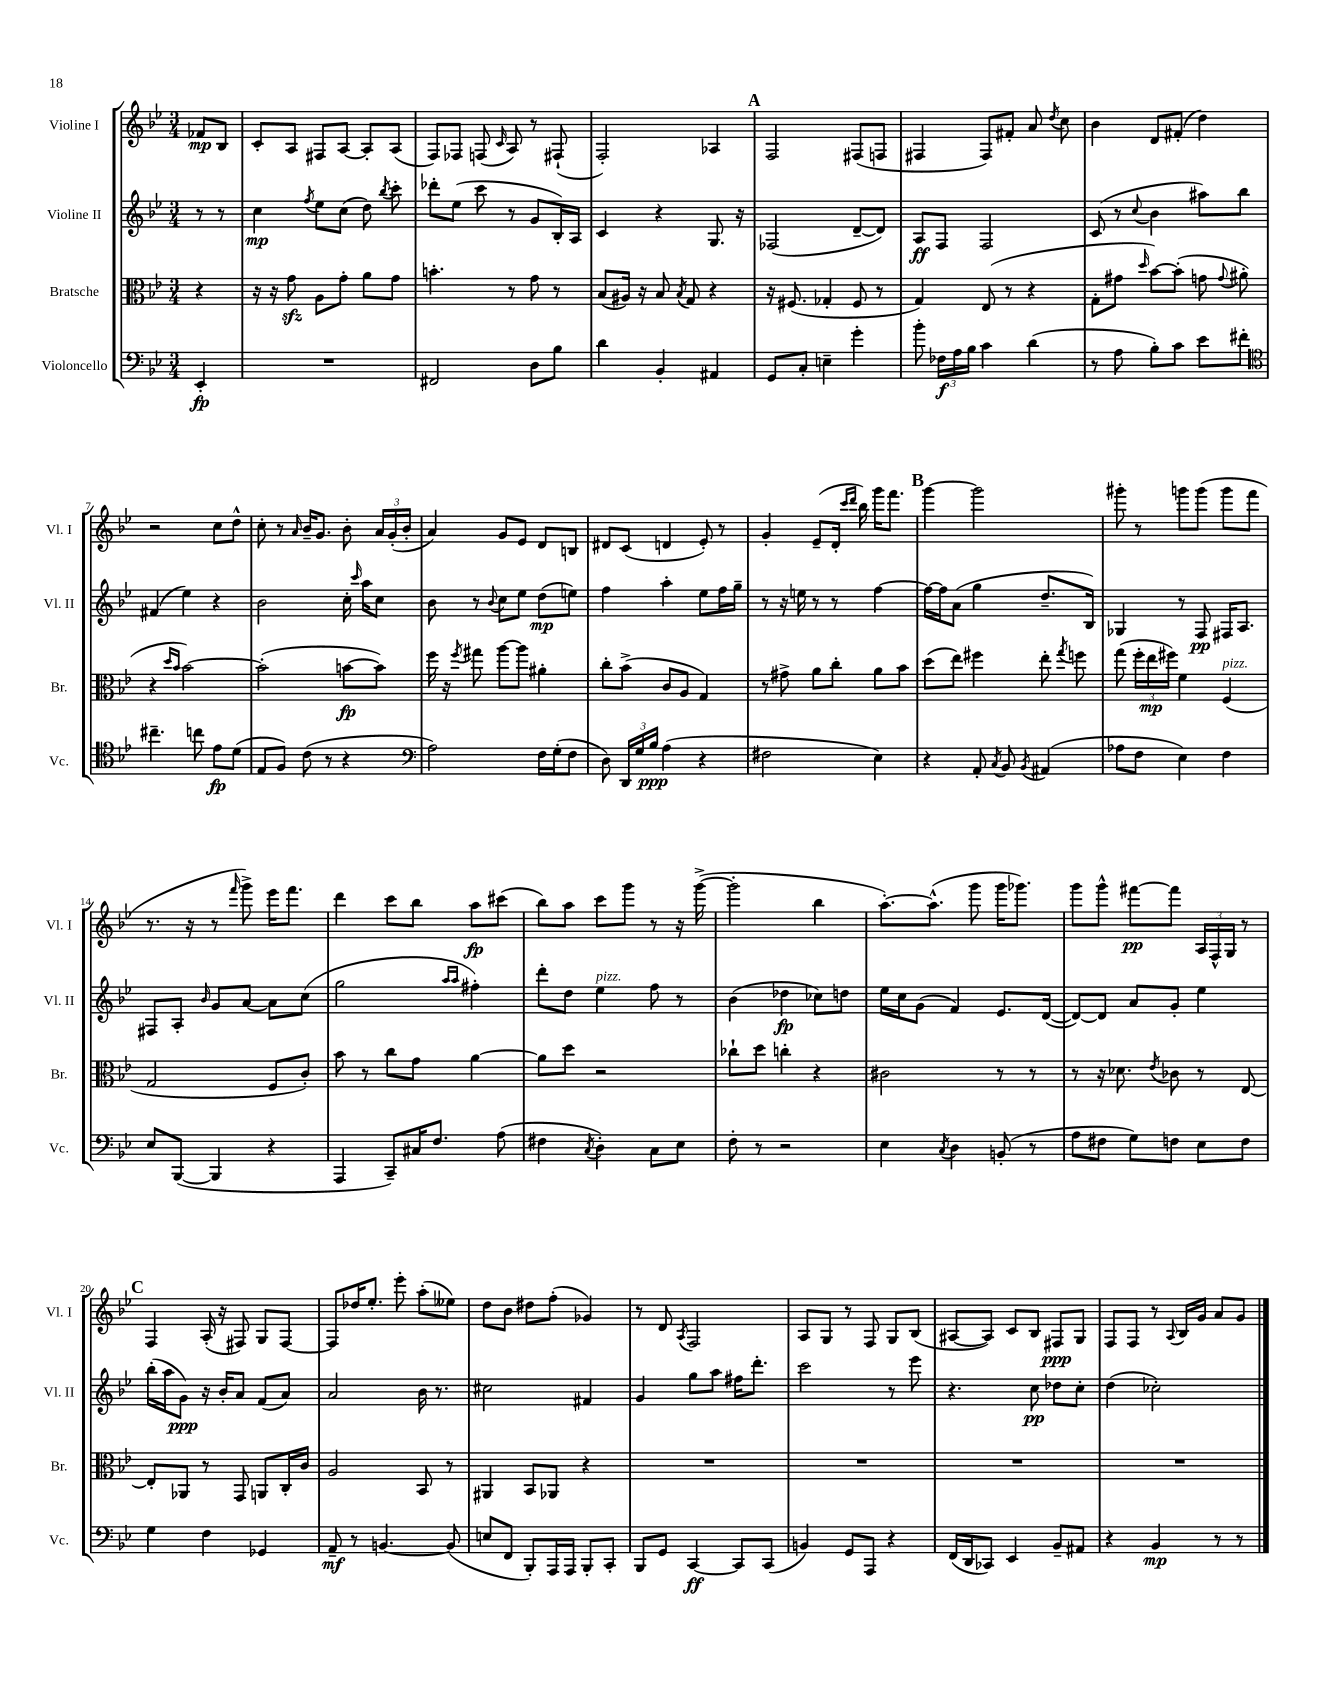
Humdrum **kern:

**kern	**dynam	**kern	**dynam	**kern	**dynam	**kern	**dynam
*part4	*part4	*part3	*part3	*part2	*part2	*part1	*part1
*staff4	*staff4	*staff3	*staff3	*staff2	*staff2	*staff1	*staff1
*I"Violoncello	*	*I"Bratsche	*	*I"Violine II	*	*I"Violine I	*
*I'Vc.	*	*I'Br.	*	*I'Vl. II	*	*I'Vl. I	*
*clefF4	*	*clefC3	*	*clefG2	*	*clefG2	*
*k[b-e-]	*	*k[b-e-]	*	*k[b-e-]	*	*k[b-e-]	*
*M3/4	*	*M3/4	*	*M3/4	*	*M3/4	*
=	=	=	=	=	=	=	=
4EE-'/	fp	4r	.	8r	.	8f-X/L	mp
.	.	.	.	8r	.	8B-/J	.
=1	=1	=1	=1	=1	=1	=1	=1
2.r	.	16r	.	4cc\	mp	8c'/L	.
.	.	16r	.	.	.	.	.
.	.	8gzz\	.	.	.	8A/J	.
.	.	.	.	8qff/	.	.	.
.	.	8A\L	.	8ee-\L	.	8F#X/L	.
.	.	8g'\J	.	(8cc\J	.	[8A/J	.
.	.	8a\L	.	8dd\)	.	8A'/L]	.
.	.	.	.	8qbb-/	.	.	.
.	.	8g\J	.	8ccc'\	.	(8A/J	.
=2	=2	=2	=2	=2	=2	=2	=2
2FF#X/	.	4.bn'\	.	8ddd-X'\L	.	8F/L)	.
.	.	.	.	(8ee-\J	.	8F-X/J	.
.	.	.	.	8ccc\	.	(8Fn/	.
.	.	.	.	.	.	16qqc/	.
.	.	8r	.	8r	.	8A/)	.
8D\L	.	8g\	.	8g/L	.	8r	.
8B-\J	.	8r	.	16B-'/L)	.	(8F#X`/	.
.	.	.	.	16A/JJ	.	.	.
=3	=3	=3	=3	=3	=3	=3	=3
4d\	.	(8B-/L	.	4c/	.	2F'/)	.
.	.	16A#X/Jk)	.	.	.	.	.
.	.	16r	.	.	.	.	.
4BB-'/	.	8B-/	.	4r	.	.	.
.	.	8qB-/	.	.	.	.	.
.	.	8G/	.	.	.	.	.
4AA#X/	.	4r	.	8.G/	.	4A-X/	.
.	.	.	.	16r	.	.	.
!!LO:REH:place=s1:t=A
=4	=4	=4	=4	=4	=4	=4	=4
8GG/L	.	16r	.	(2F-X/	.	2F/	.
.	.	(8.F#X/	.	.	.	.	.
8C'/J	.	.	.	.	.	.	.
4En~\	.	4G-X'/	.	.	.	.	.
4g'\	.	8F#/	.	[8d~/L	.	(8F#X/L	.
.	.	8r	.	8d/J])	.	8Fn/J	.
=5	=5	=5	=5	=5	=5	=5	=5
8b-'\	.	4G/)	.	8A/L	ff	4F#X/	.
24F-X\LL	f	.	.	8F/J	.	.	.
24A\	.	.	.	.	.	.	.
24B-\JJ	.	.	.	.	.	.	.
4c\	.	(8E-/	.	2F/	.	8F#/L)	.
.	.	8r	.	.	.	8f#X'/J	.
(4d\	.	4r	.	.	.	8a/	.
.	.	.	.	.	.	8qdd/	.
.	.	.	.	.	.	8cc\	.
=6	=6	=6	=6	=6	=6	=6	=6
8r	.	8G'\L	.	(8c/	.	4b-\	.
8A\	.	8g#X\J	.	8r	.	.	.
.	.	16qqdd/	.	8qqcc/	.	.	.
8B-'\L)	.	[8b-\L)	.	4b-\	.	8d/L	.
8c\J	.	(8b-'\J]	.	.	.	(8f#X'/J	.
8e-\L	.	8gn\	.	8aa#X\L)	.	4dd\)	.
.	.	8qqg/	.	.	.	.	.
8f#X'\J	.	8a#X'\	.	8bb-\J	.	.	.
!!LO:LB:g=z
=7	=7	=7	=7	=7	=7	=7	=7
*clefC4	*	*	*	*	*	*	*
4.cc#X~\	.	4r	.	(4f#X/	.	2r	.
.	.	16qqdd/LL	.	.	.	.	.
.	.	16qqb-/JJ	.	.	.	.	.
.	.	[2b-\)	.	4ee-\)	.	.	.
8ccn\	.	.	.	.	.	.	.
8e-\L	fp	.	.	4r	.	8cc\L	.
(8d\J	.	.	.	.	.	8dd^^\J	.
=8	=8	=8	=8	=8	=8	=8	=8
8E-/L	.	(2b-'\]	.	2b-\	.	8cc'\	.
8F/J)	.	.	.	.	.	8r	.
.	.	.	.	.	.	16qqa/	.
(8c\	.	.	.	.	.	16b-~/KL	.
.	.	.	.	.	.	8.g/J	.
8r	.	.	.	.	.	.	.
4r	.	[8bn\L	fp	16cc'\	.	8b-'\	.
.	.	.	.	16qqccc/	.	.	.
.	.	.	.	16aa\KL	.	.	.
.	.	8b\J])	.	8cc\J	.	24a/LL	.
.	.	.	.	.	.	(24g'/	.
.	.	.	.	.	.	24b-'/JJ	.
=9	=9	=9	=9	=9	=9	=9	=9
*clefF4	*	*	*	*	*	*	*
2A\)	.	16ff\	.	8b-\	.	4a/)	.
.	.	16r	.	.	.	.	.
.	.	8qff/	.	.	.	.	.
.	.	8gg#X\	.	8r	.	.	.
.	.	.	.	8qqb-/	.	.	.
.	.	[8aa\L	.	8cc\L	.	8g/L	.
.	.	8aa\J]	.	8ee-\J	.	8e-/J	.
16F\LL	.	4a#X'\	.	(8dd\L	mp	8d/L	.
(16G'\J	.	.	.	.	.	.	.
8F\J	.	.	.	8een\J)	.	8Bn/J	.
=10	=10	=10	=10	=10	=10	=10	=10
8D\)	.	8cc'\L	.	4ff\	.	8d#X/L	.
24DD/LL	.	(8b-^\J	.	.	.	(8c/J	.
24G/	.	.	.	.	.	.	.
24B-/JJ	ppp	.	.	.	.	.	.
(4A\	.	8c/L	.	4aa'\	.	4dn/	.
.	.	8A/J	.	.	.	.	.
4r	.	4G/)	.	8ee-\L	.	8e-'/)	.
.	.	.	.	16ff\L	.	8r	.
.	.	.	.	16gg~\JJ	.	.	.
=11	=11	=11	=11	=11	=11	=11	=11
2F#X\	.	8r	.	8r	.	4g'/	.
.	.	8g#X^\	.	16r	.	.	.
.	.	.	.	16een\	.	.	.
.	.	8a\L	.	8r	.	(8e-~/L	.
.	.	8cc'\J	.	8r	.	16d'/Jk	.
.	.	.	.	.	.	16qqccc/LL	.
.	.	.	.	.	.	16qqddd/JJ	.
.	.	.	.	.	.	16bb-\)	.
4E-\)	.	8a\L	.	[4ff\	.	16ggg\KL	.
.	.	.	.	.	.	8.fff\J	.
.	.	8b-\J	.	.	.	.	.
!!LO:REH:place=s1:t=B
=12	=12	=12	=12	=12	=12	=12	=12
4r	.	(8dd\L	.	16ff\LL_	.	[4ggg\	.
.	.	.	.	16ff\J]	.	.	.
.	.	8ee-\J)	.	(8a\J	.	.	.
8AA'/	.	4ff#X\	.	4gg\	.	2ggg\]	.
8qC/	.	.	.	.	.	.	.
8BB-/	.	.	.	.	.	.	.
8qBB-/	.	.	.	.	.	.	.
(4AA#X/	.	8ee-'\	.	8.dd~/L	.	.	.
.	.	8qgg/	.	.	.	.	.
.	.	8ffn\	.	.	.	.	.
.	.	.	.	16B-/Jk)	.	.	.
=13	=13	=13	=13	=13	=13	=13	=13
8A-X\L	.	(8gg\	.	4G-X/	.	8ggg#X'\	.
8F\J	.	24ff'\LL	.	.	.	8r	.
.	.	24ee-\	mp	.	.	.	.
.	.	24ff#X\JJ)	.	.	.	.	.
4E-\)	.	4f\	.	8r	.	8gggn\L	.
.	.	.	.	8F/	pp	(8ggg\J	.
!	!	!LO:TX:a:i:t=pizz.	!	!	!	!	!
4F\	.	(4F/	.	16F#X/KL	.	8ggg\L	.
.	.	.	.	8.A/J	.	.	.
.	.	.	.	.	.	8fff\J	.
!!LO:LB:g=z
=14	=14	=14	=14	=14	=14	=14	=14
8E-/L	.	2G/	.	8F#X/L	.	8.r	.
([8BBB-/J	.	.	.	8A'/J	.	.	.
.	.	.	.	.	.	16r	.
.	.	.	.	16qqb-/	.	.	.
4BBB-/]	.	.	.	8g/L	.	8r	.
.	.	.	.	.	.	16qqfff/	.
.	.	.	.	[8a/J	.	8ggg^\)	.
4r	.	8F/L	.	8a\L]	.	16eee-\KL	.
.	.	.	.	.	.	8.fff\J	.
.	.	8c'/J)	.	(8cc\J	.	.	.
=15	=15	=15	=15	=15	=15	=15	=15
4AAA/	.	8b-\	.	2gg\	.	4ddd\	.
.	.	8r	.	.	.	.	.
8CC~/L)	.	8cc\L	.	.	.	8ccc\L	.
16C#X/K	.	8g\J	.	.	.	8bb-\J	.
8.F/J	.	.	.	.	.	.	.
.	.	.	.	16qqaa/LL	.	.	.
.	.	.	.	16qqaa/JJ	.	.	.
.	.	[4a\	.	4ff#X'\)	.	8aa\L	fp
(8A\	.	.	.	.	.	(8ccc#X\J	.
=16	=16	=16	=16	=16	=16	=16	=16
4F#X\	.	8a\L]	.	8ddd'\L	.	8bb-\L)	.
.	.	8dd\J	.	8dd\J	.	8aa\J	.
8qC/	.	.	.	.	.	.	.
!	!	!	!	!LO:TX:a:i:t=pizz.	!	!	!
4D'\)	.	2r	.	4ee-\	.	8ccc\L	.
.	.	.	.	.	.	8ggg\J	.
8C\L	.	.	.	8ff\	.	8r	.
8E-\J	.	.	.	8r	.	16r	.
.	.	.	.	.	.	([16ggg^\	.
=17	=17	=17	=17	=17	=17	=17	=17
8F'\	.	8cc-X`\L	.	(4b-\	.	2ggg'\]	.
8r	.	8dd\J	.	.	.	.	.
2r	.	4ccn'\	.	4dd-X\	fp	.	.
.	.	4r	.	8cc-X\L)	.	4bb-\	.
.	.	.	.	8ddn\J	.	.	.
=18	=18	=18	=18	=18	=18	=18	=18
4E-\	.	2c#X\	.	16ee-\LL	.	[8.aa'\L)	.
.	.	.	.	16cc\J	.	.	.
.	.	.	.	(8g\J	.	.	.
.	.	.	.	.	.	(8.aa^^\J]	.
8qC/	.	.	.	.	.	.	.
4D\	.	.	.	4f/)	.	.	.
.	.	.	.	.	.	8ggg\	.
(8BBn'/	.	8r	.	8.e-/L	.	16ggg\KL	.
.	.	.	.	.	.	8.ggg-X\J)	.
8r	.	8r	.	.	.	.	.
.	.	.	.	([16d/Jk	.	.	.
=19	=19	=19	=19	=19	=19	=19	=19
8A\L	.	8r	.	8d/L_)	.	8ggg\L	.
8F#X\J	.	16r	.	8d/J]	.	8ggg^^\J	.
.	.	8.d-X\	.	.	.	.	.
8G\L)	.	.	.	8a/L	.	[8fff#X\L	pp
.	.	8qe-/	.	.	.	.	.
8Fn\J	.	8c-X\	.	8g'/J	.	8fff#\J]	.
8E-\L	.	8r	.	4ee-\	.	24A/LL	.
.	.	.	.	.	.	24F^^/	.
.	.	.	.	.	.	24G/JJ	.
8F\J	.	[8E-/	.	.	.	8r	.
!!LO:LB:g=z
!!LO:REH:place=s1:t=C
=20	=20	=20	=20	=20	=20	=20	=20
4G\	.	8E-'/L]	.	(16bb-'\LL	.	4F/	.
.	.	.	.	16aa\J	.	.	.
.	.	8AA-X/J	.	8g\J)	ppp	.	.
4F\	.	8r	.	16r	.	(16A'/	.
.	.	.	.	16b-'/KL	.	16r	.
.	.	8GG/	.	8a/J	.	8F#X/)	.
4GG-X/	.	8AAn/L	.	(8f/L	.	8G/L	.
.	.	16C'/L	.	8a/J)	.	[8F#/J	.
.	.	16c/JJ	.	.	.	.	.
=21	=21	=21	=21	=21	=21	=21	=21
8AA~/	mf	2A/	.	2a/	.	8F#/L]	.
8r	.	.	.	.	.	16dd-X/K	.
.	.	.	.	.	.	8.ee-'/J	.
[4.BBn/	.	.	.	.	.	.	.
.	.	.	.	.	.	8eee-'\	.
.	.	8BB-/	.	16b-\	.	(8aa'\L	.
.	.	.	.	8.r	.	.	.
(8BB/]	.	8r	.	.	.	8ee--X\J)	.
=22	=22	=22	=22	=22	=22	=22	=22
8En/L	.	4AA#X/	.	2cc#X\	.	8dd\L	.
8FF/J	.	.	.	.	.	8b-\J	.
8BBB-'/L)	.	8BB-/L	.	.	.	8dd#X\L	.
16AAA/L	.	8AA-X/J	.	.	.	(8ff'\J	.
16AAA/JJ	.	.	.	.	.	.	.
8BBB-'/L	.	4r	.	4f#X/	.	4g-X/)	.
8CC'/J	.	.	.	.	.	.	.
=23	=23	=23	=23	=23	=23	=23	=23
8BBB-/L	.	2.r	.	4g/	.	8r	.
8GG/J	.	.	.	.	.	8d/	.
.	.	.	.	.	.	8qA/	.
[4CC/	ff	.	.	8gg\L	.	2F/	.
.	.	.	.	8aa\J	.	.	.
8CC/L]	.	.	.	16ff#X\KL	.	.	.
.	.	.	.	8.ddd'\J	.	.	.
(8CC/J	.	.	.	.	.	.	.
=24	=24	=24	=24	=24	=24	=24	=24
4BBn/)	.	2.r	.	2ccc\	.	8A/L	.
.	.	.	.	.	.	8G/J	.
8GG/L	.	.	.	.	.	8r	.
8AAA/J	.	.	.	.	.	8F/	.
4r	.	.	.	8r	.	8G/L	.
.	.	.	.	8eee-\	.	(8B-/J	.
=25	=25	=25	=25	=25	=25	=25	=25
(16FF/LL	.	2.r	.	4.r	.	[8A#X/L	.
16DD/J	.	.	.	.	.	.	.
8CC-X/J)	.	.	.	.	.	8A#/J])	.
4EE-/	.	.	.	.	.	8c/L	.
.	.	.	.	8cc\	pp	8B-/J	.
8BB-~/L	.	.	.	8dd-X\L	.	8F#X/L	ppp
8AA#X/J	.	.	.	8cc'\J	.	8G/J	.
=26	=26	=26	=26	=26	=26	=26	=26
4r	.	2.r	.	(4dd\	.	8F/L	.
.	.	.	.	.	.	8F/J	.
4BB-/	mp	.	.	2cc-X'\)	.	8r	.
.	.	.	.	.	.	8qqA/	.
.	.	.	.	.	.	16B-/LL	.
.	.	.	.	.	.	16g/JJ	.
8r	.	.	.	.	.	8a/L	.
8r	.	.	.	.	.	8g/J	.
==	==	==	==	==	==	==	==
*-	*-	*-	*-	*-	*-	*-	*-
